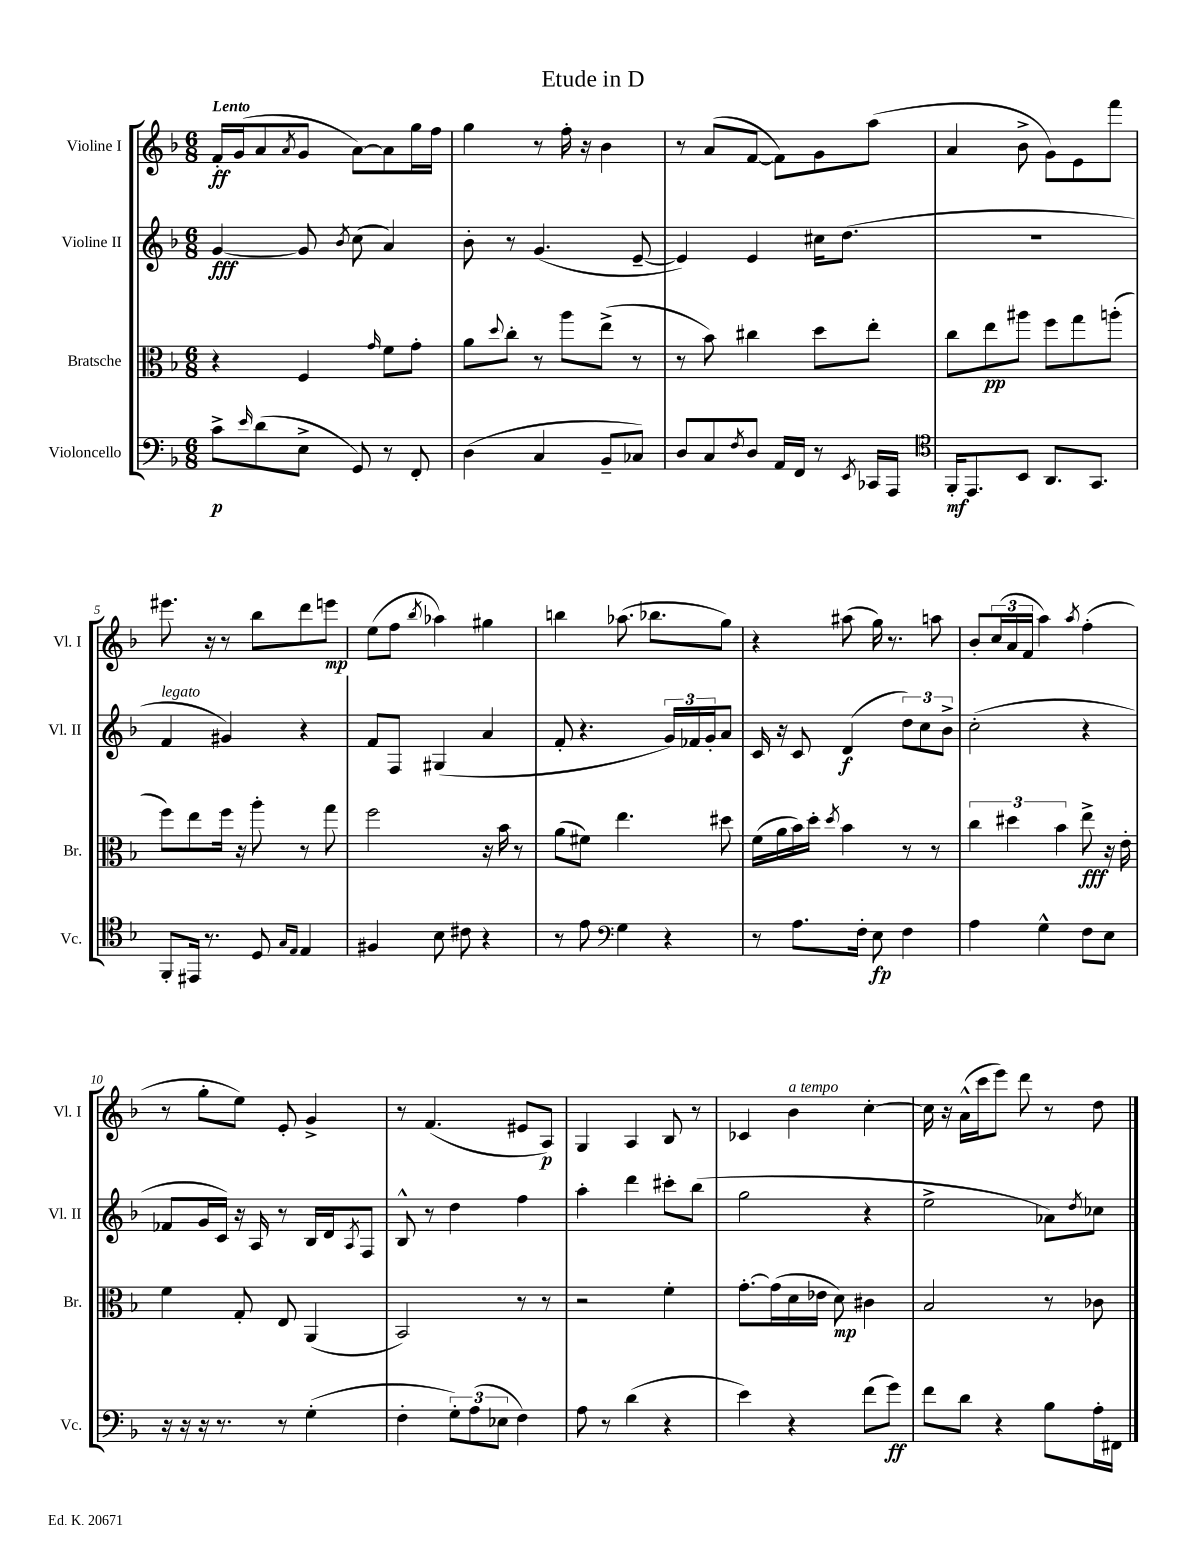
\header { title = "Etude in D" }
<<
\new StaffGroup <<
\new Staff = "s0" \with { instrumentName = "Violine I" shortInstrumentName = "Vl. I" } {
    \clef treble \key f \major \numericTimeSignature \time 6/8 \tempo "Lento"
    f'16-.\ff g'16( a'8 \acciaccatura { a'8 } g'8 a'8~) a'8 g''16 f''16 |
    g''4 r8 f''16-. r16 bes'4 |
    r8 a'8( f'8~ f'8) g'8 a''8( |
    a'4 bes'8-> g'8) e'8 f'''8 |
    eis'''8. r16 r8 bes''8 d'''8 e'''8\mp |
    e''8( f''8 \acciaccatura { bes''8 } aes''4) gis''4 |
    b''4 aes''8.( bes''8. g''8) |
    r4 ais''8( g''16) r8. a''8 |
    bes'8-. \tuplet 3/2 { c''16( a'16 f'16 } a''4) \acciaccatura { a''8 } f''4-.( |
    r8 g''8-. e''8) e'8-. g'4-> |
    r8 f'4.( eis'8 a8\p) |
    g4 a4 bes8 r8 |
    ces'4 bes'4^\markup { \italic "a tempo" } c''4~-. |
    c''16 r16 a'16-^( c'''16 e'''8) d'''8 r8 d''8 \bar "|." |
}
\new Staff = "s1" \with { instrumentName = "Violine II" shortInstrumentName = "Vl. II" } {
    \clef treble \key f \major \numericTimeSignature \time 6/8
    g'4~\fff g'8 \acciaccatura { bes'8 } c''8( a'4) |
    bes'8-. r8 g'4.( e'8~-- |
    e'4) e'4 cis''16 d''8.( |
    r2. |
    f'4^\markup { \italic "legato" } gis'4) r4 |
    f'8 f8 gis4( a'4 |
    f'8-. r4. \tuplet 3/2 { g'16) fes'16 g'16-. } a'8 |
    c'16 r16 c'8 d'4\f( \tuplet 3/2 { d''8) c''8 bes'8-> } |
    c''2-.( r4 |
    fes'8 g'16 c'16) r16 a16 r8 bes16 d'16 \acciaccatura { a8 } f8 |
    bes8-^ r8 d''4 f''4 |
    a''4-. d'''4 cis'''8-. bes''8( |
    g''2 r4 |
    e''2-> aes'8) \acciaccatura { d''8 } ces''8 \bar "|." |
}
\new Staff = "s2" \with { instrumentName = "Bratsche" shortInstrumentName = "Br." } {
    \clef alto \key f \major \numericTimeSignature \time 6/8
    r4 f4 \grace { g'16 } f'8 g'8-. |
    a'8 \appoggiatura { d''8 } c''8-. r8 a''8 e''8->( r8 |
    r8 bes'8) cis''4 d''8 e''8-. |
    c''8 e''8\pp ais''8 f''8 g''8 a''8-.( |
    f''8) e''8 f''16 r16 a''8-. r8 g''8 |
    f''2 r16 bes'16 r8 |
    a'8( fis'8) e''4. dis''8 |
    f'16( a'16 bes'16) d''16-. \acciaccatura { d''8 } bes'4 r8 r8 |
    \tuplet 3/2 { c''4 dis''4 bes'4 } e''8->\fff r16 e'16-. |
    f'4 g8-. e8 a,4( |
    bes,2) r8 r8 |
    r2 f'4-. |
    g'8.~-. g'16( d'16 ees'16 d'8\mp) cis'4 |
    bes2 r8 ces'8 \bar "|." |
}
\new Staff = "s3" \with { instrumentName = "Violoncello" shortInstrumentName = "Vc." } {
    \clef bass \key f \major \numericTimeSignature \time 6/8
    c'8->\p \grace { e'16 } d'8( e8-> g,8) r8 f,8-. |
    d4( c4 bes,8-- ces8) |
    d8 c8 \acciaccatura { f8 } d8 a,16 f,16 r8 \acciaccatura { e,8 } ces,16 a,,16 |
    \clef tenor f,16-.\mf e,8. bes,8 a,8. g,8. |
    f,8-. eis,16 r8. d8 \grace { g16 e16 } e4 |
    fis4 bes8 cis'8 r4 |
    r8 e'8 \clef bass g4 r4 |
    r8 a8. f16-. e8\fp f4 |
    a4 g4-^ f8 e8 |
    r16 r16 r16 r8. r8 g4-.( |
    f4-. \tuplet 3/2 { g8-.) a8( ees8 } f4) |
    a8 r8 d'4( r4 |
    e'4) r4 f'8( g'8\ff) |
    f'8 d'8 r4 bes8 a16-. fis,16 \bar "|." |
}
>>
>>
